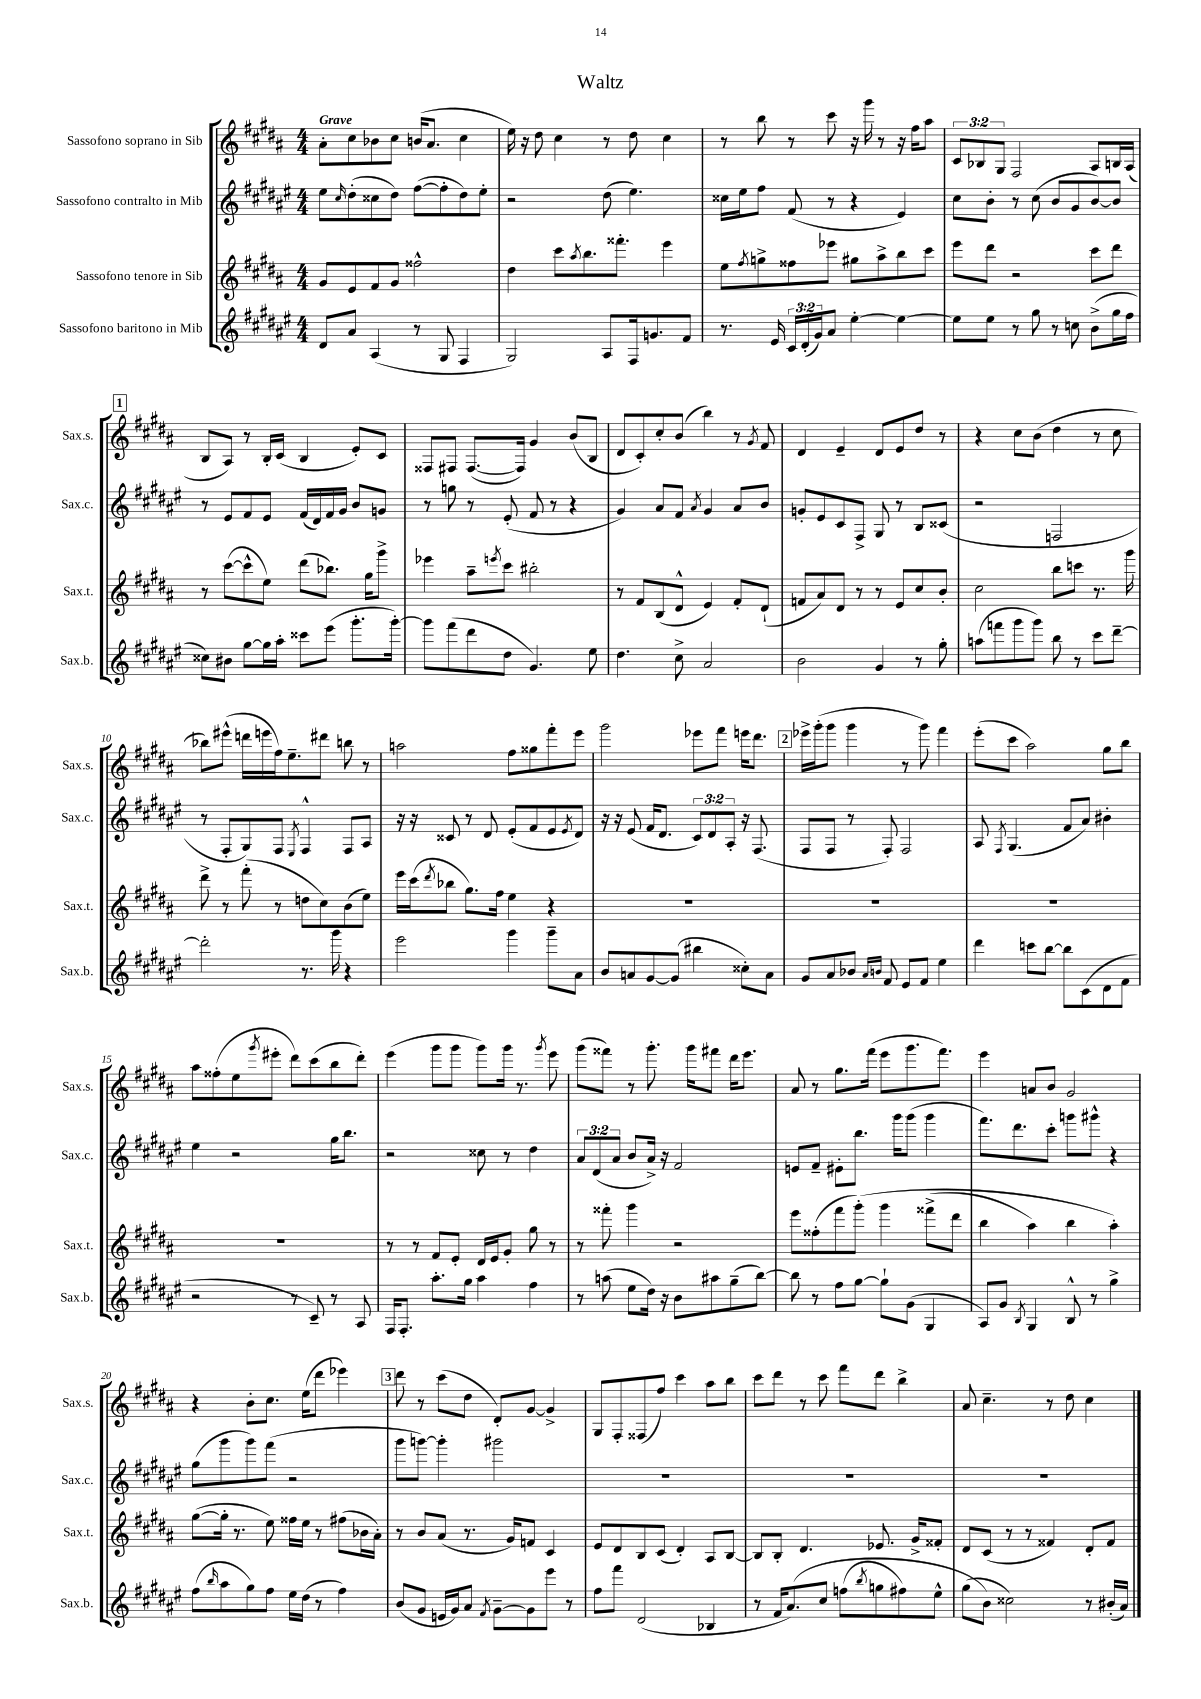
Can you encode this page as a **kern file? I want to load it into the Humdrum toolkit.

**kern	**kern	**kern	**kern
*staff4	*staff3	*staff2	*staff1
*clefG2	*clefG2	*clefG2	*clefG2
*k[f#c#g#d#a#e#]	*k[f#c#g#d#a#]	*k[f#c#g#d#a#e#]	*k[f#c#g#d#a#]
*M4/4	*M4/4	*M4/4	*M4/4
8d#	8g#	8ee#	8a#'
.	.	16qqcc#	.
8a#	8e	(8dd#'	8cc#
(4A#	8f#	8cc##	8b-
.	8g#	8dd#)	8cc#
8r	2ff##^^	([8ff#	(16b
.	.	.	8.a#
8G#	.	8ff#']	.
4F#	.	8dd#)	4cc#
.	.	8ee#'	.
=	=	=	=
2G#)	4dd#	2r	16ee)
.	.	.	16r
.	.	.	8dd#
.	8ccc#	.	4cc#
.	8qaa#	.	.
.	8.bb	.	.
8A#	.	(8dd#	8r
.	8.fff##'	.	.
16F#	.	4.ee#)	8dd#
8.g	.	.	.
.	4eee	.	4cc#
8f#	.	.	.
=	=	=	=
8.r	8ee	16cc##	8r
.	.	16ee#	.
.	8qff#	.	.
.	8gg^	8ff#	8bb
16e#	.	.	.
24c#	8ff##	(8f#	8r
(24d#'	.	.	.
24g#)	.	.	.
8a#	8eee-	8r	8ccc#
[4ee#'	8gg#	4r	16r
.	.	.	16ggg#
.	8aa#^	.	8r
4ee#_	8bb	4e#)	16r
.	.	.	16ff#
.	8ccc#	.	8aa#
=	=	=	=
8ee#]	8eee	8cc#	12c#
.	.	.	12B-
8ee#	8ddd#	8b'	.
.	.	.	12G#
8r	2r	8r	2F#
8gg#	.	(8cc#	.
8r	.	8b	.
8cc	.	8g#	.
(8b^	8ccc#	[8b)	8A#
16gg#	8ddd#	8b]	16B
16ff#	.	.	(16A#
=	=	=	=
8cc##)	8r	8r	8B
8b#	([8ccc#	8e#	8A#)
[8gg#	8ccc#^^]	8f#	8r
16gg#]	8ee)	8e#	16B'
16aa#'	.	.	(16c#
8ccc##	(8ddd#	(16f#	4B
.	.	16d#)	.
(8eee#	8.bb-)	16f#	.
.	.	16g#	.
8.ggg#'	.	8b	8e')
.	16gg#	.	.
.	8ggg#^	8g	8c#
[16ggg#')	.	.	.
=	=	=	=
8ggg#]	4eee-	8r	8F##
(8fff#	.	8gg	8F#
8ddd#	8aa#~	8r	([8.F#
.	8qeee	.	.
8dd#	8ccc#	(8e#'	.
.	.	.	16F#])
4.g#)	2bb#'	8f#	4g#
.	.	8r	.
.	.	4r	(8b
8ee#	.	.	8B
=	=	=	=
4.dd#	8r	4g#)	8d#
.	8f#	.	8c#')
.	(8B	8a#	8cc#'
8cc#^	8d#^^	8f#	(8b
.	.	8qa#	.
2a#	4e)	4g#	4bb)
.	8f#'	8a#	8r
.	.	.	8qg#
.	(8d#`	8b	8f#
=	=	=	=
2b	8f	8g'	4d#
.	8a#)	8e#	.
.	8d#	8c#	4e~
.	8r	8F#^	.
4g#	8r	8G#	8d#
.	8e	8r	8e
8r	8cc#	8B	8dd#
8gg#'	8b'	(8c##	8r
=	=	=	=
(8aa	2cc#	2r	4r
8fff	.	.	.
8ggg#	.	.	8cc#
8ggg#)	.	.	(8b
8bb	8bb	2F	4dd#
8r	8ccc	.	.
8ccc#	8.r	.	8r
[8ddd#~	.	.	8cc#
.	16ggg#	.	.
=	=	=	=
2ddd#']	8ddd#^	8r	8bb-)
.	8r	8F#'	(8eee#^^
.	(8fff#'	8G#)	16ddd
.	.	.	16eee
.	8r	8F#	16ff#)
.	.	.	8.ee~
.	.	8qE#	.
8.r	8dd	4F#^^	.
.	8cc#)	.	8ddd#
16ggg#	.	.	.
4r	(8b	8F#	8bb
.	8ee)	8A#	8r
=	=	=	=
2eee#	16eee	16r	2aa
.	(16ccc#	16r	.
.	8qddd#	.	.
.	8bb-	8c##	.
.	8.gg#)	8r	.
.	.	8d#	.
.	16ff#	.	.
4ggg#	4ee	(8e#'	8ff#
.	.	8f#	8gg##
8ggg#~	4r	8e#	8fff#'
.	.	8qe#	.
8a#	.	8d#)	8eee
=	=	=	=
8b	1r	16r	2ggg#
.	.	16r	.
8a	.	(8e#	.
[8g#	.	16f#	.
.	.	8.d#	.
(8g#]	.	.	.
4bb#	.	12c#)	8eee-
.	.	12d#	.
.	.	.	8fff#
.	.	12A#'	.
8cc##')	.	16r	16eee
.	.	(8.F#	8.ddd#
8a	.	.	.
=	=	=	=
8g#	1r	8F#	16eee-^
.	.	.	(16ggg#'
8a#	.	8F#	8ggg#
8b-	.	8r	4ggg#
16qqa#	.	.	.
16qqb	.	.	.
8f#	.	8F#')	.
8e#	.	2F#	8r
8f#	.	.	8ggg#)
4ee#	.	.	4fff#
=	=	=	=
4ddd#	1r	8A#	(8eee'
.	.	8qF#	.
.	.	(4.G#	8ccc#
8ccc	.	.	2aa#)
[8bb	.	.	.
8bb]	.	8f#	.
(8c#	.	8a#)	.
8d#	.	4b#'	8gg#
8f#	.	.	8bb
=	=	=	=
2r	1r	4ee#	8aa#
.	.	.	(8ff##'
.	.	2r	8ee
.	.	.	8qggg#
.	.	.	8eee#'
8r	.	.	8ddd#)
8c#~)	.	.	(8ccc#
8r	.	16gg#	8bb
.	.	8.bb	.
8A#	.	.	8ddd#')
=	=	=	=
16F#	8r	2r	(4eee
8.F#'	.	.	.
.	8r	.	.
8.aa#'	8f#	.	8ggg#
.	8e'	.	8ggg#
16gg#	.	.	.
4aa#	16d#	8cc##	8ggg#)
.	16e	.	.
.	8g#'	8r	16ggg#
.	.	.	8.r
4ff#	8gg#	4dd#	.
.	.	.	8qggg#
.	8r	.	8eee
=	=	=	=
8r	8r	12a#	(8ggg#
.	.	(12d#	.
(8aa	8fff##'	.	8fff##)
.	.	12a#	.
8ee#	4ggg#	8b	8r
16dd#)	.	16a#^)	8.ggg#'
16r	.	16r	.
8b	2r	2f#	.
.	.	.	16ggg#
8aa#	.	.	8fff#
(8gg#~	.	.	16ddd#
.	.	.	8.eee
[8bb)	.	.	.
=	=	=	=
8bb]	8eee	8e	8a#
8r	(8ff##'	8f#~	8r
8ff#	8fff#	8e#'	8.gg#
[8gg#	&(8ggg#')	8.bb	.
.	.	.	(16fff#
8gg#`]	4ggg#	.	8eee
.	.	16ggg#	.
(8g#	.	(8ggg#	8.ggg#
4G#	(8fff##^	4ggg#	.
.	.	.	8.fff#)
.	8ddd#	.	.
=	=	=	=
8A#)	4bb	8.fff#)	4eee
8g#	.	.	.
.	.	8.ddd#	.
8qB	.	.	.
4G#	4aa#)	.	8a
.	.	8ccc#'	8b
8B^^	4bb	8ggg	2g#
8r	.	8ggg#^^	.
4gg#^	4aa#'&)	4r	.
=	=	=	=
(8ff#	([8gg#	(8gg#	4r
16qqbb	.	.	.
8aa#	16gg#']	8ggg#	.
.	8.r	.	.
8gg#)	.	8ggg#)	8b'
8ff#	8ee)	(8fff#	8.cc#
16ee#	16ff##	2r	.
(16dd#	16ee	.	(16ee
8r	8r	.	8ddd#
4ff#)	(8ff#	.	4eee-)
.	16b-	.	.
.	16a#')	.	.
=	=	=	=
(8b	8r	8ggg#	8ddd#
8g#	8b	[8ggg)	8r
16e	(8a#	4ggg']	(8ccc#
16g#)	.	.	.
8a#	8.r	.	8dd#
8qf#	.	.	.
[8g#~	.	2ggg#	8d#')
.	16g#)	.	.
8g#]	8f	.	[8g#
8eee#	4c#	.	4g#^]
8r	.	.	.
=	=	=	=
8ff#	8e	1r	8G#
8fff#	8d#	.	8F#'
(2d#	8B	.	(8F##
.	(8c#	.	8ff#)
.	4d#')	.	4ccc#
4B-	8A#	.	8aa#
.	[8B	.	8bb
=	=	=	=
8r	8B]	1r	8ccc#
16f#	8B'	.	8ddd#
&(8.a#)	.	.	.
.	4.d#	.	8r
8cc#	.	.	8ccc#
(8ff	.	.	8fff#
8qbb	.	.	.
8gg	8.e-	.	8ddd#
8ff#)	.	.	4bb^
.	16g#^	.	.
8ee#^^	8f##'	.	.
=	=	=	=
(8gg#	8d#	1r	8a#
8b&)	(8c#	.	4.cc#~
2cc##)	8r	.	.
.	8r	.	.
.	4f##)	.	8r
.	.	.	8dd#
8r	8d#'	.	4cc#
(16b#'	8f##	.	.
16a#)	.	.	.
==	==	==	==
*-	*-	*-	*-
